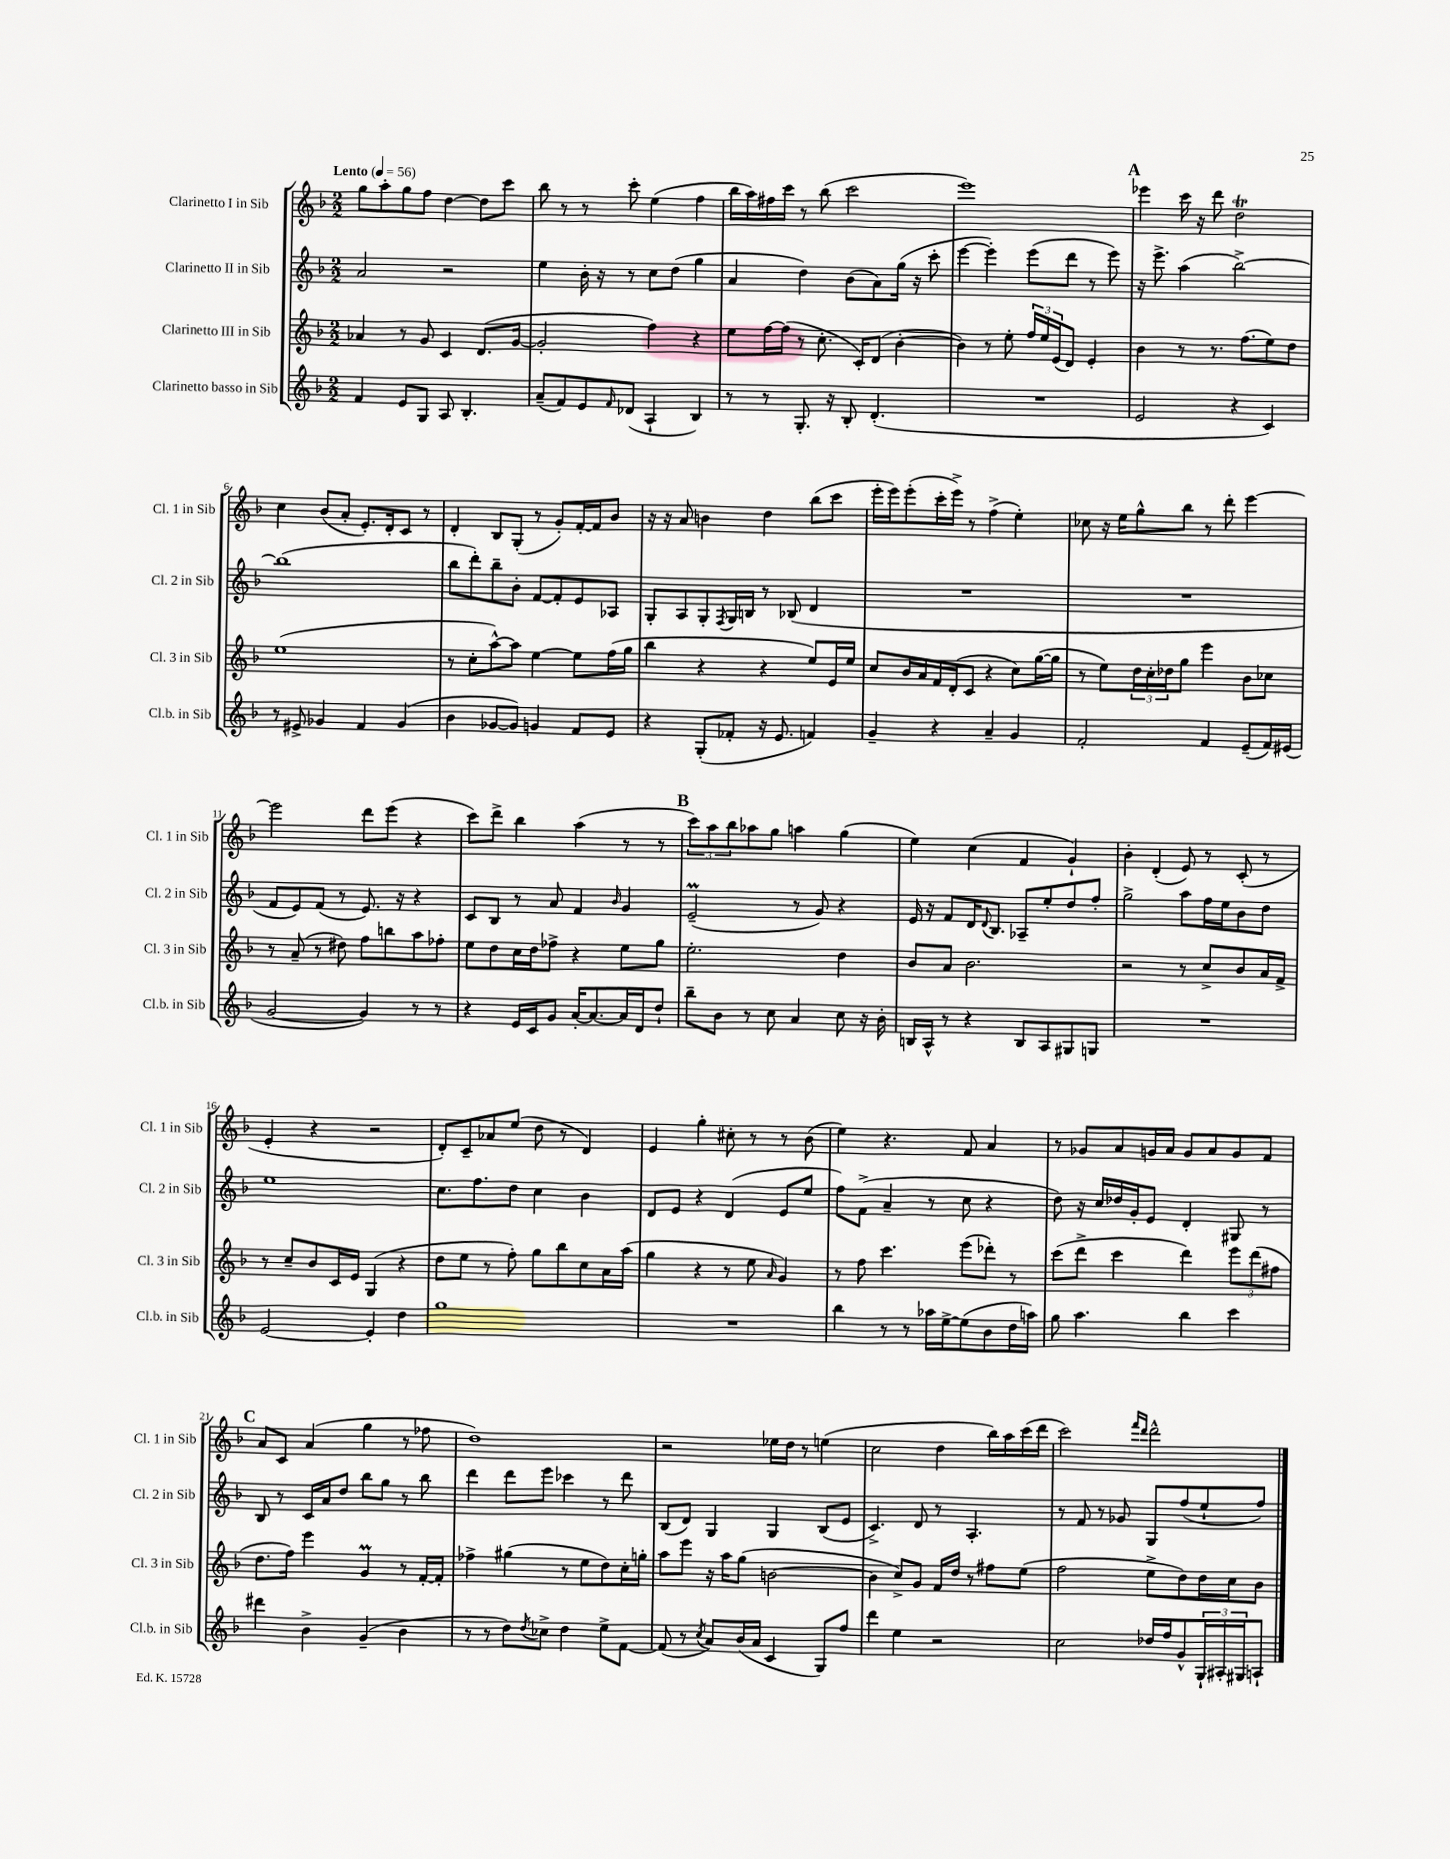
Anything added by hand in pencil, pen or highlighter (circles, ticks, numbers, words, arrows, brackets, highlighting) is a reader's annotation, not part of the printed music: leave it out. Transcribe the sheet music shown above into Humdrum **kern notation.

**kern	**kern	**kern	**kern
*part4	*part3	*part2	*part1
*staff4	*staff3	*staff2	*staff1
*I"Clarinetto basso in Sib	*I"Clarinetto III in Sib	*I"Clarinetto II in Sib	*I"Clarinetto I in Sib
*I'Cl.b. in Sib	*I'Cl. 3 in Sib	*I'Cl. 2 in Sib	*I'Cl. 1 in Sib
*clefG2	*clefG2	*clefG2	*clefG2
*k[b-]	*k[b-]	*k[b-]	*k[b-]
*M2/2	*M2/2	*M2/2	*M2/2
*MM56	*MM56	*MM56	*MM56
=1	=1	=1	=1
!	!	!	!LO:TX:a:B:t=Lento
4f/	4a-X/	2a/	8gg\L
.	.	.	8aa'\
8e/L	8r	.	8gg\
8G/J	8g/	.	8ff\J
8A/	4c/	2r	[4dd\
4.B-'/	.	.	.
.	(8.d/L	.	8dd\L]
.	.	.	8ccc\J
.	[16g/Jk	.	.
=2	=2	=2	=2
(8a~/L	2g'/]	4ee\	8bb-\
8f/)	.	.	8r
8e/	.	16b-'\	8r
.	.	16r	.
16qqf/	.	.	.
(8d-X/J	.	8r	8ccc'\
4A`/	4ff\)	8cc\L	(4ee\
.	.	(8dd\J	.
4B-/)	4r	4gg\	4ff\
=3	=3	=3	=3
8r	8ee\L	4a/	16bb-\LL
.	.	.	16aa\)
8r	[16ff\L	.	16ff#X\
.	(16ff\JJ]	.	16ccc\JJ
8.G'/	8r	4dd\)	8r
.	8.cc'\	.	(8bb-\
16r	.	.	.
8B-'/	.	(8b-\L	2ccc\
.	16c'/KL)	.	.
(4.d'/	(8d/J	8a\)	.
.	[4b-'\	(16gg\Jk	.
.	.	16r	.
.	.	8ccc'\	.
=4	=4	=4	=4
1r	4b-\])	[4eee\	1eee)
.	8r	4eee'\])	.
.	8ee'\	.	.
.	24ff/LL	(8eee\L	.
.	24ee/	.	.
.	(24e/J	.	.
.	8d/J)	8ddd\J	.
.	4e'/	8r	.
.	.	8eee\)	.
!!LO:REH:place=s1:t=A
=5	=5	=5	=5
2e/	4b-\	16r	4eee-X\
.	.	8.eee^\	.
.	8r	(4aa\	16ccc\
.	.	.	16r
.	8.r	.	8ddd\
4r	.	[2bb-^\)	2ddT\
.	(8.ff\L	.	.
4c/)	8ee\)	.	.
.	8dd\J	.	.
!!LO:LB:g=z
=6	=6	=6	=6
8r	(1ee	(1bb-]	4cc\
8e#X^/	.	.	.
4g-X/	.	.	(8b-/L
.	.	.	8a'/J
4f/	.	.	8.e'/L)
.	.	.	16d'/k
(4g-/	.	.	8c/J
.	.	.	8r
=7	=7	=7	=7
4b-\	8r	8bb-\L	4d'/
.	8cc'\L	8ddd'\)	.
[8g-X/L	[8aa^^\)	8bb-~\	8B-/L
8g-/J])	8aa\J]	8b-'\J	(8G'/J
4gn/	[4ee\	[8f/L	8r
.	.	8f'/]	8g'/L)
8f/L	8ee\L]	8e/	[16f'/L
.	.	.	16f/J]
8e/J	(16ff\L	8A-X/J	8b-/J
.	16gg\JJ	.	.
=8	=8	=8	=8
4r	4bb-\	8G'/L	16r
.	.	.	16r
.	.	8A/	8a/
(8G'/L	4r	8G'/	4bn\
.	.	8qF/	.
8f-X'/J	.	16G/L	.
.	.	16Bn/JJ	.
16r	4r	8r	4dd\
8.e/	.	.	.
.	.	(8B-X/	.
4fn/)	8ee/L)	4d/	(8bb-\L
.	16e/L	.	8ccc\J
.	16ee/JJ	.	.
=9	=9	=9	=9
4g~/	8cc/L	1r	16eee'\LL
.	.	.	16eee\J)
.	16b-/L	.	(8eee'\
.	16a/	.	.
4r	16f/	.	16ccc'\L
.	(16d'/J	.	16eee^\JJ)
.	8c/J	.	8r
4a~/	4r	.	(4ff^\
4g/	8cc\L)	.	4ee'\)
.	([16gg\L	.	.
.	16gg\JJ]	.	.
=10	=10	=10	=10
2f'/	8r	1r	8cc-X\
.	8ee\L)	.	16r
.	.	.	16ee\KL
.	24dd\L	.	8gg^^\
.	24cc'\	.	.
.	24dd-X\J	.	.
.	8gg\J	.	8bb-\J
4f/	4eee\	.	8r
.	.	.	8ddd'\
(8e~/L	8b-\L	.	[4eee\
16f/L)	8cc-X\J	.	.
(16e#X/JJ	.	.	.
!!LO:LB:g=z
=11	=11	=11	=11
[2g/	8r	8f/L	2eee\]
.	(8a~/	8e/)	.
.	8r	(8f/J	.
.	8dd#X\)	8r	.
4g/])	8ff\L	8.e/)	8ddd\L
.	8bbn\	.	(8eee\J
.	.	16r	.
8r	8aa\	4r	4r
8r	8ff-X'\J	.	.
=12	=12	=12	=12
4r	8ee\L	8c/L	8ccc\L)
.	8dd\	8B-/J	8ddd^\J
16e/LL	16cc\L	8r	4bb-\
16c/J	16dd\J	.	.
8g/J	8ff-X^\J	8a/	.
[16a'/KL	4r	4f/	(4aa\
8.a/_	.	.	.
.	.	16qqb-/	.
16a/L]	8ee\L	4g/	8r
16d/J	.	.	.
8dd`/J	8gg\J	.	8r
!!LO:REH:place=s1:t=B
=13	=13	=13	=13
8bb-~\L	2.ee'\	(2em~/	12ccc\L)
.	.	.	12aa\
8b-\J	.	.	.
.	.	.	12bb-\
8r	.	.	8aa-X\
8cc\	.	.	8gg\J
4a/	.	8r	4aan\
.	.	8g/)	.
8cc\	4dd\	4r	(4gg\
16r	.	.	.
16b-'\	.	.	.
=14	=14	=14	=14
16Bn/LL	8b-/L	16e/	4ee\)
16A^^/JJ	.	16r	.
8r	8a/J	8f/L	.
4r	2.b-\	16d/K	(4cc\
.	.	8qqd/	.
.	.	8.B-/J	.
8B/L	.	8A-X~/L	4f/
8A/	.	8ee'/	.
8G#X/	.	8dd/	4g`/)
8Gn/J	.	8ff'/J	.
=15	=15	=15	=15
1r	2r	2gg^\	4b-'\
.	.	.	(4d'/
.	8r	8aa\L	8e/)
.	8cc^/L	16ff\L	8r
.	.	16ee\J	.
.	8b-/	8b-\	(8c'/
.	16a/L	8dd\J	8r
.	16f^/JJ	.	.
!!LO:LB:g=z
=16	=16	=16	=16
[2e/	8r	1ee	4e'/
.	8cc~/L	.	.
.	8b-/	.	4r
.	16c/L	.	.
.	16e/JJ	.	.
4e'/]	(4G/	.	2r
4dd\	4r	.	.
=17	=17	=17	=17
1gg	8dd\L	8.cc\L	8d'/L)
.	8ee\J	.	8c~/
.	.	8.ff\	.
.	8r	.	8a-X/
.	8ff'\)	8dd\J	(8ee/J
.	8gg\L	4cc\	8dd\
.	8bb-\	.	8r
.	8cc\	4b-\	4d/)
.	16a\L	.	.
.	(16aa\JJ	.	.
=18	=18	=18	=18
1r	4gg\	8d/L	4e/
.	.	8e/J	.
.	4r	4r	4gg'\
.	8r	(4d/	8cc#X'\
.	8ee\	.	8r
.	16qqa/	.	.
.	4g/)	8e/L	8r
.	.	8ee/J	(8b-\
=19	=19	=19	=19
4bb-\	8r	8ff\L)	4ee\)
.	8ff\	(8f^\J	.
8r	4.ccc\	4a~/	4.r
8r	.	.	.
16aa-X\LL	.	8r	.
[16ee^\J	.	.	.
(8ee\]	(8eee\L	8cc\	8f/
8b-\	8ddd-X'\J)	4r	4a/
16dd\L	8r	.	.
16aan\JJ)	.	.	.
=20	=20	=20	=20
8gg\	(8ccc\L	8dd\)	8r
4.aa\	8ddd^\J	16r	8g-X/L
.	.	16cc/LL	.
.	4ccc\	16dd-X/	8a/
.	.	16g'/J	.
.	.	8e/J	16gn/L
.	.	.	16a/JJ
4bb-\	4ddd\)	4d'/	8g/L
.	.	.	8a/
4ccc\	12eee\L	8G#X/	8g/
.	(12ddd\	.	.
.	.	8r	8f/J
.	12ff#X\J	.	.
!!LO:LB:g=z
!!LO:REH:place=s1:t=C
=21	=21	=21	=21
4ddd#X\	8.dd\L	8B-/	8a/L
.	.	8r	8c/J
.	16ff\Jk)	.	.
4b-^\	4eee\	16c/LL	(4a/
.	.	16a/J	.
.	.	8dd/J	.
(4g~/	4gM/	8bb-\L	4gg\
.	.	8gg\J	.
4b-\	8r	8r	8r
.	[16f'/LL	8bb-\	8ff-X\
.	16f'/JJ]	.	.
=22	=22	=22	=22
8r	4ff-X^\	4ddd\	1dd)
8r	.	.	.
8dd\L)	(4gg#X\	8ddd\L	.
8qdd/	.	.	.
8cc-X^\J	.	8eee\J	.
4dd\	8r	4ccc-X\	.
.	8ee\L	.	.
8ee^\L	8dd\)	8r	.
[8f\J	16cc'\L	8ddd\	.
.	16ggn'\JJ	.	.
=23	=23	=23	=23
(8f/]	8aa\L	(8B-/L	2r
8r	8eee\J	8d/J)	.
8qcc/	.	.	.
8a/L)	16r	4G/	.
.	16aa\KL	.	.
(16b-/L	(8gg\J	.	.
16a/JJ	.	.	.
4c/	[2bn\	4G/	16ee-X\LL
.	.	.	16dd\JJ
.	.	.	8r
8G/L)	.	(8B-/L	(4een\
8ff/J	.	8e/J	.
=24	=24	=24	=24
4ddd\	4b\]	4.c^/)	2cc\
4ee\	8cc^/L)	.	.
.	8g/J	8d/	.
2r	16f/LL	8r	4dd\
.	16dd/JJ	.	.
.	8r	4.A'/	.
.	8ff#X\L	.	16bb-\LL)
.	.	.	16aa\
.	(8ee\J	.	(16ccc\
.	.	.	16ddd\JJ
=25	=25	=25	=25
2cc\	2ff\	8r	2ccc\)
.	.	8f/	.
.	.	8r	.
.	.	8g-X/	.
.	.	.	16qqfff/LL
.	.	.	16qqddd/JJ
16dd-X/LL	8ee^\L	8G/L	2ddd^^\
16ff/J	.	.	.
8g^^/	8dd\)	(8ff/	.
24G`/L	16dd\L	8ee`/	.
24A#X'/	.	.	.
.	16cc\J	.	.
24G#X/J	.	.	.
8An`/J	8b-\J	8ff/J)	.
==	==	==	==
*-	*-	*-	*-
